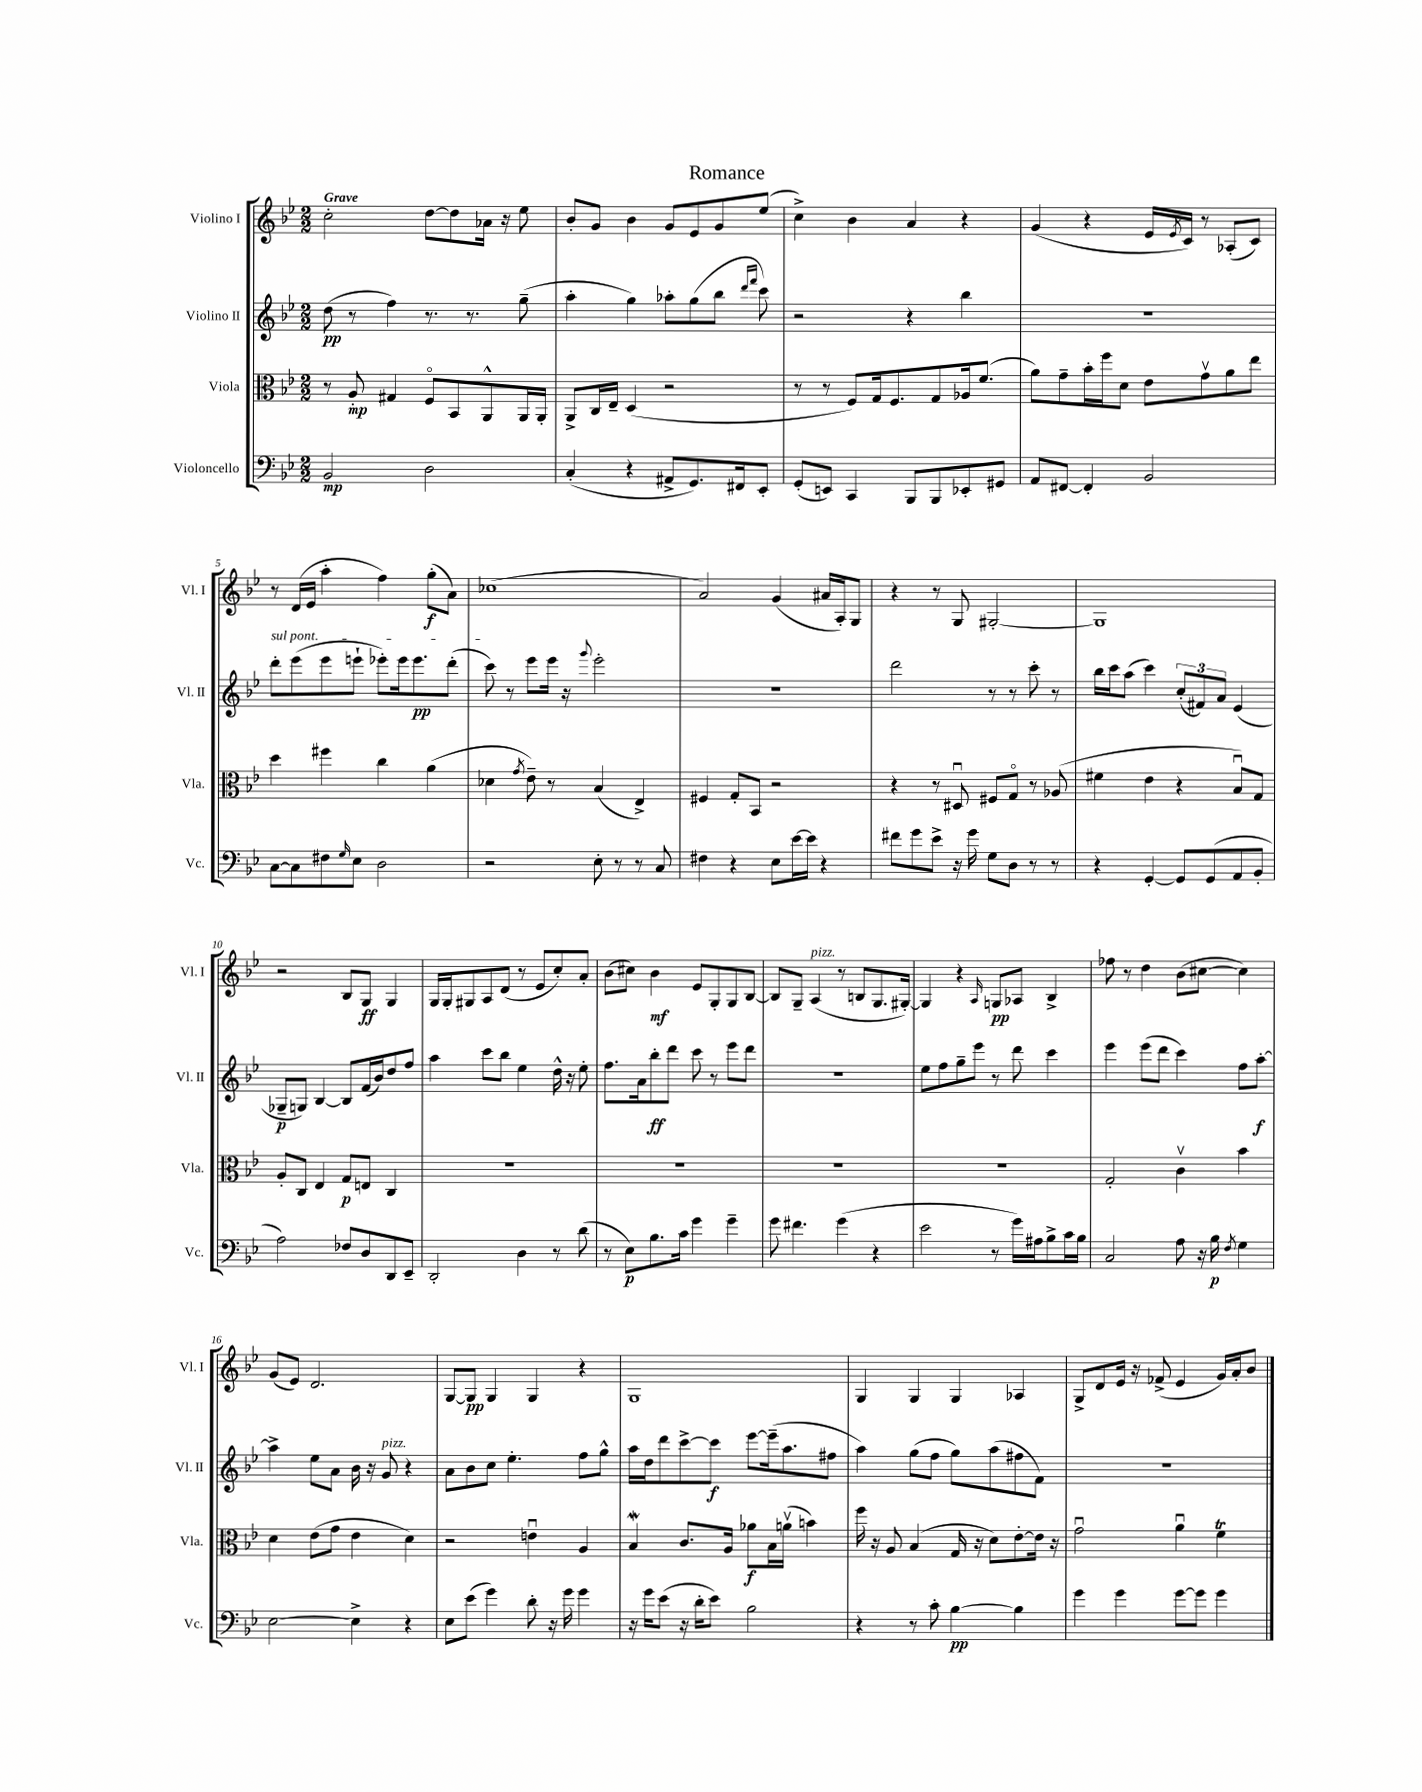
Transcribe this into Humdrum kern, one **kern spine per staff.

**kern	**kern	**kern	**kern
*staff4	*staff3	*staff2	*staff1
*clefF4	*clefC3	*clefG2	*clefG2
*k[b-e-]	*k[b-e-]	*k[b-e-]	*k[b-e-]
*M2/2	*M2/2	*M2/2	*M2/2
2BB-/	8r	(8dd\	2cc'\
.	8A'/	8r	.
.	4G#/	4ff\)	.
2D\	8Fo/L	8.r	[8dd\L
.	8BB-/	.	8dd\]
.	.	8.r	.
.	8AA^^/	.	16a-\Jk
.	.	.	16r
.	16AA/L	(8gg~\	8ee-\
.	16AA'/JJ	.	.
=	=	=	=
(4C'/	8AA^/L	4aa'\	8b-'/L
.	16C/L	.	8g/J
.	16E-~/JJ	.	.
4r	(4D/	4gg\)	4b-\
8AA#^/L	2r	8aa-'\L	8g/L
8.GG/)	.	(8gg\	8e-/
.	.	8bb-\J	8g/
16FF#/k	.	.	.
.	.	16qqddd/LL	.
.	.	16qqfff/JJ	.
8EE-'/J	.	8ccc\)	(8ee-/J
=	=	=	=
(8GG'/L	8r	2r	4cc^\)
8EE/J)	8r	.	.
4CC/	8F/L)	.	4b-\
.	16G/k	.	.
.	8.F/	.	.
8BBB-/L	.	4r	4a/
8BBB-/	8G/	.	.
8EE-'/	16A-/k	4bb-\	4r
.	(8.f/J	.	.
8GG#/J	.	.	.
=	=	=	=
8AA/L	8a\L)	1r	(4g/
[8FF#/J	8g~\	.	.
4FF#'/]	16b-'\L	.	4r
.	16ff\J	.	.
.	8d\J	.	.
2BB-/	8e-\L	.	16e-/LL
.	.	.	8qe-/
.	.	.	16c/JJ)
.	8gv\	.	8r
.	8a\	.	(8A-'/L
.	8ee-\J	.	8c/J)
=	=	=	=
[8C\L	4dd\	8ddd'\L	8r
8C\]	.	(8eee-\	(16d/LL
.	.	.	16e-/JJ
8F#\	4ff#\	8eee-\	4aa'\
16qqG/	.	.	.
8E-\J	.	8eee`\J	.
2D\	4cc\	8eee-'\L)	4ff\)
.	.	16eee-\k	.
.	.	8.eee-\	.
.	(4a\	.	(8gg'\L
.	.	(8ddd'\J	8a\J)
=	=	=	=
2r	4d-\	8ccc\)	(1cc-
.	.	8r	.
.	8qg/	.	.
.	8e-~\)	8eee-\L	.
.	8r	16eee-\Jk	.
.	.	16r	.
.	.	8qqggg/	.
8E-'\	(4B-/	2eee-'\	.
8r	.	.	.
8r	4E-^/)	.	.
8C/	.	.	.
=	=	=	=
4F#\	4F#/	1r	2a/)
4r	8G'/L	.	.
.	8BB-/J	.	.
8E-\L	2r	.	(4g/
[16e-\L	.	.	.
16e-\]JJ	.	.	.
4r	.	.	16a#/LL
.	.	.	16A'/J)
.	.	.	8G/J
=	=	=	=
8f#\L	4r	2ddd\	4r
8g\	.	.	.
8e-^\J	8r	.	8r
16r	8D#u/	.	8G/
16g\	.	.	.
8G\L	8F#/L	8r	[2G#'/
8D\J	8Go/J	8r	.
8r	8r	8ccc'\	.
8r	(8A-/	8r	.
=	=	=	=
4r	4f#\	16bb-\LL	1G#]
.	.	16ccc\J	.
.	.	(8aa\J	.
[4GG'/	4e-\	4ccc\)	.
8GG/]L	4r	(12cc'/L	.
.	.	12f#/)	.
(8GG/	.	.	.
.	.	12a/J	.
8AA/	8B-u/L)	(4e-/	.
8BB-'/J	8G/J	.	.
=	=	=	=
2A\)	8A'/L	8G-~/L	2r
.	8C/J	8G/J)	.
.	4E-/	[4B-/	.
8F-/L	8G/L	8B-/]L	8B-/L
8D/	8E/J	(16f/L	8G/J
.	.	16b-/J)	.
8DD/	4C/	8dd/	4G/
8EE-~/J	.	8ff/J	.
=	=	=	=
2DD'/	1r	4aa\	16G/LL
.	.	.	16G'/J
.	.	.	8G#/
.	.	8ccc\L	8A/
.	.	8bb-\J	(8d/J
4D\	.	4ee-\	8r
.	.	.	8e-/L
8r	.	16dd^^\	8cc'/)
.	.	16r	.
(8d\	.	8ee-'\	8a'/J
=	=	=	=
8r	1r	8.ff\L	(8b-\L
8E-\L)	.	.	8cc#\J)
.	.	16a\k	.
8.B-\	.	8bb-'\	4b-\
.	.	8ddd\J	.
16c\Jk	.	.	.
4g\	.	8ccc\	8e-/L
.	.	8r	8G'/
4g~\	.	8eee-\L	8G/
.	.	8ddd\J	[8B-/J
=	=	=	=
8g\	1r	1r	8B-/]L
4.f#\	.	.	8G~/J
.	.	.	(4A/
(4g\	.	.	8r
.	.	.	8B/L
4r	.	.	8.G/
.	.	.	[16G#'/Jk)
=	=	=	=
2e-\	1r	8ee-\L	4G#/]
.	.	8ff\	.
.	.	8gg~\	4r
.	.	8eee-\J	.
.	.	.	16qqA/
8r	.	8r	8G/L
16g\LL)	.	8ddd\	8A-/J
16A#\J	.	.	.
8B-^\	.	4ccc\	4B-^/
16c\L	.	.	.
16B-\JJ	.	.	.
=	=	=	=
2C/	2G'/	4eee-\	8ff-\
.	.	.	8r
.	.	(8eee-\L	4dd\
.	.	8ddd\J	.
8A\	4cv\	4ccc\)	(8b-\L
16r	.	.	[8cc#\J
16B-\	.	.	.
8qF/	.	.	.
4G\	4b-\	8ff\L	4cc#\])
.	.	[8aa'\J	.
=	=	=	=
[2E-\	4d\	4aa^\]	(8g/L
.	.	.	8e-/J)
.	(8e-\L	8ee-\L	2.d/
.	8g\J	8a\J	.
4E-^\]	4e-\	16b-\	.
.	.	16r	.
.	.	8g/	.
4r	4d\)	4r	.
=	=	=	=
8E-\L	2r	8a\L	[8G/L
(8e-\J	.	8b-\	8G/]J
4g\)	.	8cc\J	4G/
.	.	4.ee-'\	.
8d'\	4eu\	.	4G/
16r	.	.	.
16g\	.	.	.
4g\	4A/	8ff\L	4r
.	.	8gg^^\J	.
=	=	=	=
16r	4B-/	16aa\LL	1G
16g\LK	.	16dd\J	.
(8e-\J	.	8ddd\	.
16r	8.c/L	[8ccc^\	.
16d'\LK	.	.	.
8e-\J)	.	8ccc\]J	.
.	16A/Jk	.	.
2B-\	8a-\L	[8eee-\L	.
.	16B-\L	(16eee-~\]k	.
.	(16av\JJ	8.aa\	.
.	4b\)	.	.
.	.	8ff#\J	.
=	=	=	=
4r	16ff\	4aa\)	4G/
.	16r	.	.
.	8A/	.	.
8r	(4B-/	(8gg\L	4G/
8c'\	.	8ff\J	.
[4B-\	16G/	8gg\L)	4G/
.	16r	.	.
.	8d\L)	(8aa\	.
4B-\]	[8e-'\	8ff#\	4A-/
.	16e-\]Jk	8f\J)	.
.	16r	.	.
=	=	=	=
4g\	2gu\	1r	8G^/L
.	.	.	8d/
4g\	.	.	16e-/Jk
.	.	.	16r
.	.	.	(8f-^/
[8g\L	4au\	.	4e-/
8g\]J	.	.	.
4g\	4f\	.	16g/LL)
.	.	.	16a'/J
.	.	.	8b-/J
==	==	==	==
*-	*-	*-	*-
